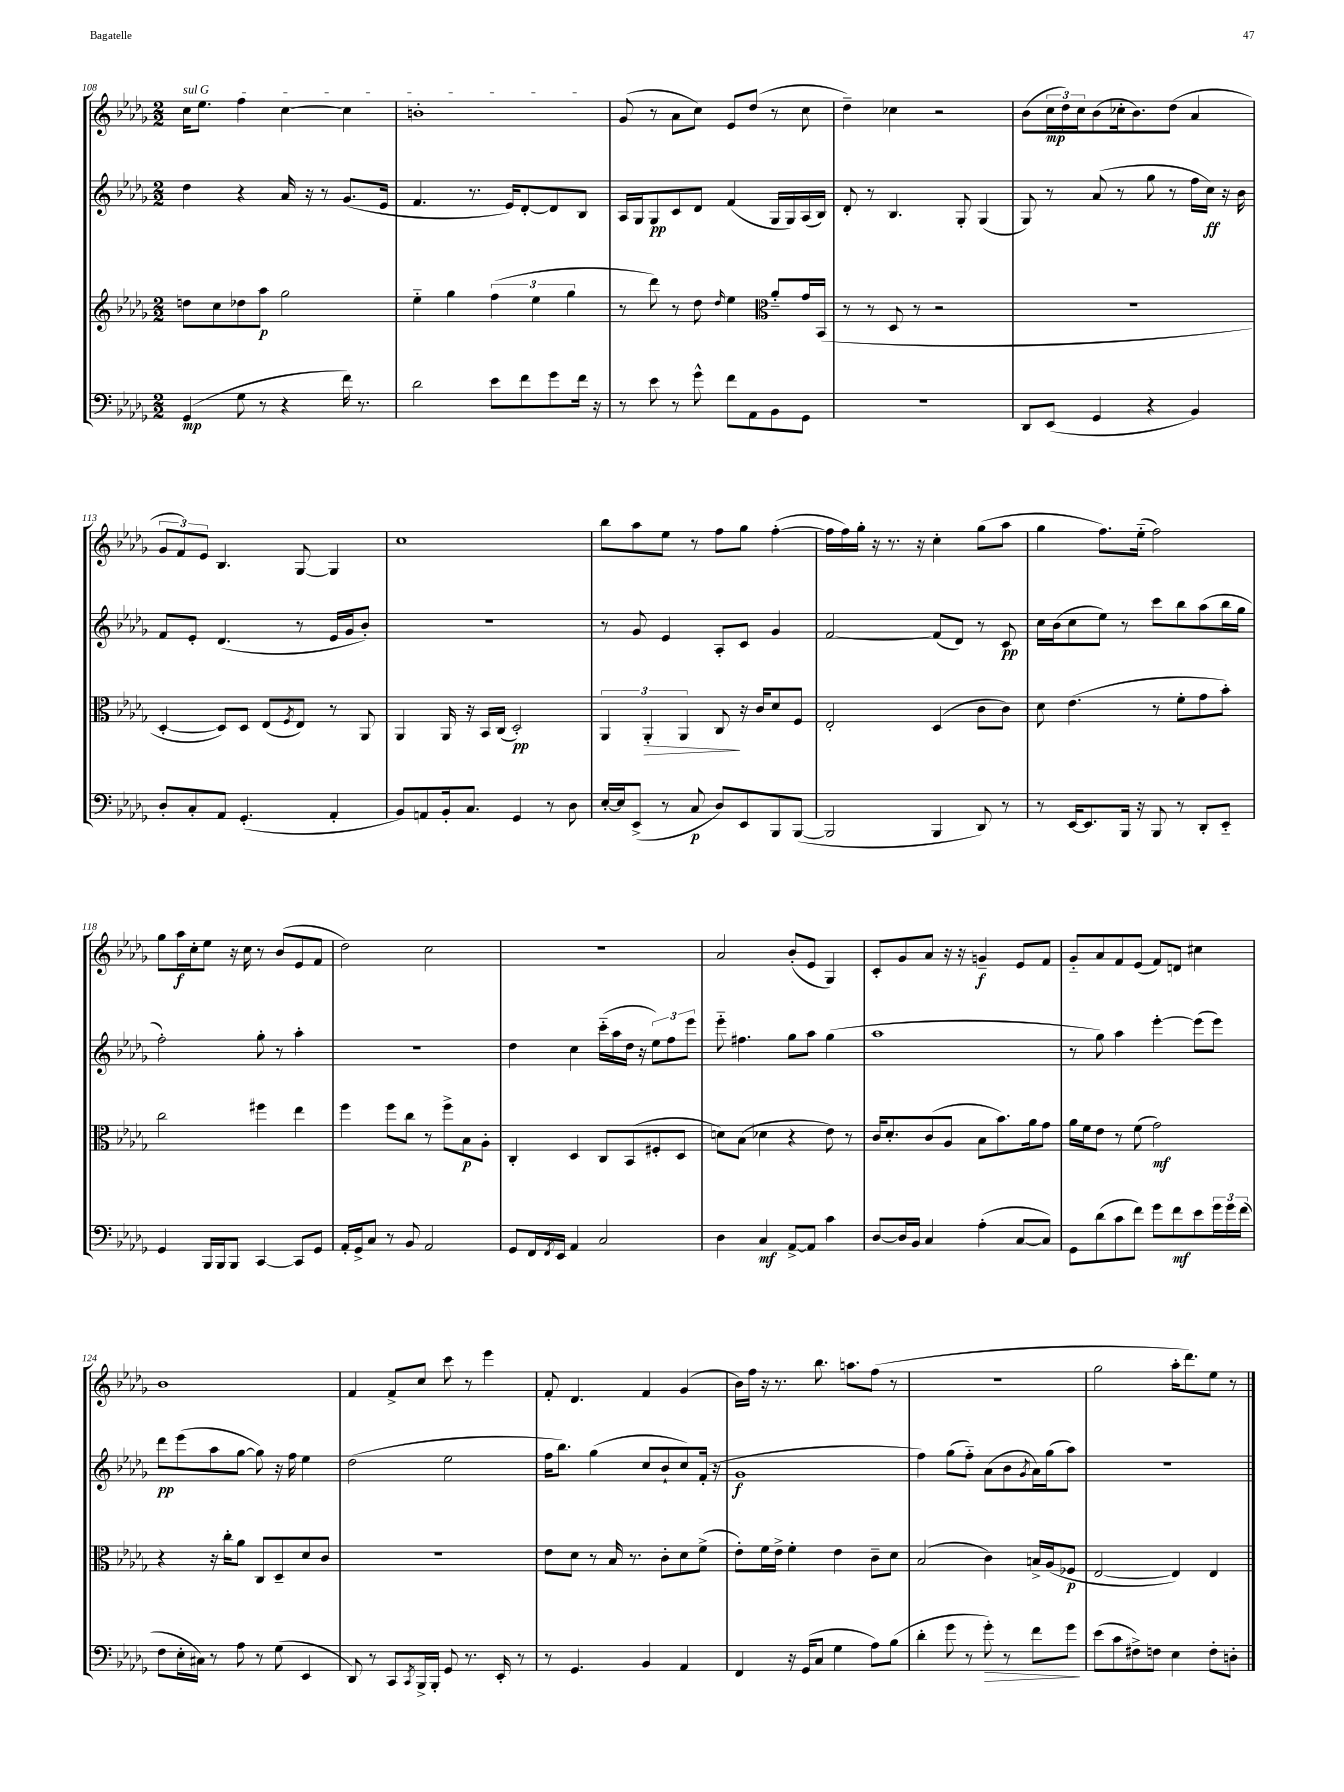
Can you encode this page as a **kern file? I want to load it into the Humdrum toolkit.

**kern	**dynam	**kern	**dynam	**kern	**dynam	**kern	**dynam
*part4	*part4	*part3	*part3	*part2	*part2	*part1	*part1
*staff4	*staff4	*staff3	*staff3	*staff2	*staff2	*staff1	*staff1
*clefF4	*	*clefG2	*	*clefG2	*	*clefG2	*
*k[b-e-a-d-g-]	*	*k[b-e-a-d-g-]	*	*k[b-e-a-d-g-]	*	*k[b-e-a-d-g-]	*
*M2/2	*	*M2/2	*	*M2/2	*	*M2/2	*
=108	=108	=108	=108	=108	=108	=108	=108
!	!	!	!	!	!	!LO:TX:a:i:t=sul G	!
(4GG-/	mp	8ddn\L	.	4dd-\	.	16cc\KL	.
.	.	.	.	.	.	8.ee-\J	.
.	.	8cc\	.	.	.	.	.
8G-\	.	8dd-X\	.	4r	.	4ff\	.
8r	.	8aa-\J	p	.	.	.	.
4r	.	2gg-\	.	16a-/	.	[4cc\	.
.	.	.	.	16r	.	.	.
.	.	.	.	8r	.	.	.
16f\)	.	.	.	(8.g-/L	.	4cc\]	.
8.r	.	.	.	.	.	.	.
.	.	.	.	16e-/Jk	.	.	.
=109	=109	=109	=109	=109	=109	=109	=109
2d-\	.	4ee-\	.	4.f/	.	1bn'	.
.	.	4gg-\	.	.	.	.	.
.	.	.	.	8.r	.	.	.
8e-\L	.	(6ff\	.	.	.	.	.
.	.	.	.	16e-/KL)	.	.	.
8f\	.	.	.	[8d-'/	.	.	.
.	.	6ee-\	.	.	.	.	.
8g-\	.	.	.	8d-/]	.	.	.
.	.	6gg-\	.	.	.	.	.
16f\Jk	.	.	.	8B-/J	.	.	.
16r	.	.	.	.	.	.	.
=110	=110	=110	=110	=110	=110	=110	=110
8r	.	8r	.	16A-/LL	.	(8g-/	.
.	.	.	.	16G-/J	.	.	.
8e-\	.	8ddd-\)	.	8G-/	pp	8r	.
8r	.	8r	.	8c/	.	8a-\L	.
8g-^^\	.	8dd-\	.	8d-/J	.	8cc\J)	.
.	.	16qqdd-/	.	.	.	.	.
8f\L	.	4ee-\	.	(4f/	.	8e-/L	.
8AA-\	.	.	.	.	.	(8dd-/J	.
*	*	*clefC3	*	*	*	*	*
8BB-\	.	8a-/L	.	16G-/LL	.	8r	.
.	.	.	.	16G-/)	.	.	.
8GG-\J	.	16g-/L	.	(16A-/	.	8cc\	.
.	.	(16BB-/JJ	.	16B-/JJ)	.	.	.
=111	=111	=111	=111	=111	=111	=111	=111
1r	.	8r	.	8d-'/	.	4dd-~\)	.
.	.	8r	.	8r	.	.	.
.	.	8D-/	.	4.B-/	.	4cc-X\	.
.	.	8r	.	.	.	.	.
.	.	2r	.	.	.	2r	.
.	.	.	.	8G-'/	.	.	.
.	.	.	.	(4G-/	.	.	.
=112	=112	=112	=112	=112	=112	=112	=112
8DD-/L	.	1r	.	8G-/)	.	(8b-\L	.
(8EE-/J	.	.	.	8r	.	24cc\L	mp
.	.	.	.	.	.	24dd-\)	.
.	.	.	.	.	.	24cc\J	.
4GG-/	.	.	.	(8a-/	.	(8b-\	.
.	.	.	.	8r	.	16cc-X'\k	.
.	.	.	.	.	.	8.b-\)	.
4r	.	.	.	8gg-\	.	.	.
.	.	.	.	8r	.	(8dd-\J	.
4BB-/)	.	.	.	16ff\LL	.	4a-/	.
.	.	.	.	16cc\JJ)	ff	.	.
.	.	.	.	16r	.	.	.
.	.	.	.	16b-\	.	.	.
!!LO:LB:g=z
=113	=113	=113	=113	=113	=113	=113	=113
8D-'/L	.	[4D-'/	.	8f/L	.	12g-/L	.
.	.	.	.	.	.	12f/)	.
8C'/	.	.	.	8e-'/J	.	.	.
.	.	.	.	.	.	12e-/J	.
8AA-/J	.	8D-/L])	.	(4.d-/	.	4.B-/	.
(4.GG-'/	.	8D-/J	.	.	.	.	.
.	.	(8E-/L	.	.	.	.	.
.	.	8qF/	.	.	.	.	.
.	.	8E-/J)	.	8r	.	[8G-/	.
4AA-'/	.	8r	.	16e-/LL	.	4G-/]	.
.	.	.	.	16g-/J	.	.	.
.	.	8AA-/	.	8b-'/J)	.	.	.
=114	=114	=114	=114	=114	=114	=114	=114
8BB-/L)	.	4AA-/	.	1r	.	1cc	.
8AAn/	.	.	.	.	.	.	.
16BB-'/k	.	16AA-/	.	.	.	.	.
8.C/J	.	16r	.	.	.	.	.
.	.	16BB-/LL	.	.	.	.	.
.	.	(16C/JJ	.	.	.	.	.
4GG-/	.	2D-'/)	pp	.	.	.	.
8r	.	.	.	.	.	.	.
8D-\	.	.	.	.	.	.	.
=115	=115	=115	=115	=115	=115	=115	=115
[16E-'/LL	.	6AA-/	.	8r	.	8bb-\L	.
16E-/J]	.	.	.	.	.	.	.
(8EE-^/J	.	.	.	8g-/	.	8aa-\	.
!	!	!	!LO:HP:b	!	!	!	!
.	.	6AA-'/	>	.	.	.	.
8r	.	.	.	4e-/	.	8ee-\J	.
.	.	6AA-/	.	.	.	.	.
8C/	p	.	.	.	.	8r	.
8D-/L)	.	8C/	.	8A-'/L	.	8ff\L	.
8EE-/	.	16r	]	8c/J	.	8gg-\J	.
.	.	16c/KL	.	.	.	.	.
8BBB-/	.	8d-/	.	4g-/	.	([4ff'\	.
([8BBB-/J	.	8F/J	.	.	.	.	.
=116	=116	=116	=116	=116	=116	=116	=116
2BBB-/]	.	2E-'/	.	[2f/	.	16ff\LL]	.
.	.	.	.	.	.	16ff\)	.
.	.	.	.	.	.	16gg-'\JJ	.
.	.	.	.	.	.	16r	.
.	.	.	.	.	.	8.r	.
.	.	.	.	.	.	16r	.
4BBB-/	.	(4D-/	.	(8f/L]	.	4cc'\	.
.	.	.	.	8d-/J)	.	.	.
8DD-/)	.	8c\L	.	8r	.	(8gg-\L	.
8r	.	8c\J)	.	8c/	pp	8aa-\J	.
=117	=117	=117	=117	=117	=117	=117	=117
8r	.	8d-\	.	16cc\LL	.	4gg-\	.
.	.	.	.	(16b-\J	.	.	.
[16EE-/KL	.	(4.e-\	.	8cc\	.	.	.
8.EE-/]	.	.	.	.	.	.	.
.	.	.	.	8ee-\J)	.	8.ff\L)	.
16BBB-/Jk	.	.	.	8r	.	.	.
16r	.	.	.	.	.	(16ee-\Jk	.
8BBB-/	.	8r	.	8ccc\L	.	2ff\)	.
8r	.	8f'\L	.	8bb-\	.	.	.
8DD-'/L	.	8g-\	.	(8aa-\	.	.	.
8EE-/J	.	8b-'\J)	.	16bb-\L	.	.	.
.	.	.	.	16gg-\JJ	.	.	.
!!LO:LB:g=z
=118	=118	=118	=118	=118	=118	=118	=118
4GG-/	.	2cc\	.	2ff'\)	.	8gg-\L	.
.	.	.	.	.	.	16aa-\L	f
.	.	.	.	.	.	16cc'\J	.
16BBB-/LL	.	.	.	.	.	8ee-\J	.
16BBB-/J	.	.	.	.	.	.	.
8BBB-/J	.	.	.	.	.	16r	.
.	.	.	.	.	.	16cc\	.
[4CC/	.	4ff#X\	.	8gg-'\	.	8r	.
.	.	.	.	8r	.	(8b-/L	.
8CC/L]	.	4ee-\	.	4aa-'\	.	8e-/	.
8GG-/J	.	.	.	.	.	8f/J	.
=119	=119	=119	=119	=119	=119	=119	=119
16AA-'/LL	.	4ff\	.	1r	.	2dd-\)	.
16GG-^/J	.	.	.	.	.	.	.
8C/J	.	.	.	.	.	.	.
8r	.	8ff\L	.	.	.	.	.
8BB-/	.	8cc\J	.	.	.	.	.
2AA-/	.	8r	.	.	.	2cc\	.
.	.	8ff^\L	.	.	.	.	.
.	.	8B-\	p	.	.	.	.
.	.	8A-'\J	.	.	.	.	.
=120	=120	=120	=120	=120	=120	=120	=120
8GG-/L	.	4C'/	.	4dd-\	.	1r	.
16FF/L	.	.	.	.	.	.	.
8qFF/	.	.	.	.	.	.	.
16EE-/JJ	.	.	.	.	.	.	.
4AA-/	.	4D-/	.	4cc\	.	.	.
2C/	.	8C/L	.	(16ccc\LL	.	.	.
.	.	.	.	16aa-\	.	.	.
.	.	(8BB-/	.	16dd-\JJ	.	.	.
.	.	.	.	16r	.	.	.
.	.	8F#X'/	.	12ee-\L)	.	.	.
.	.	.	.	12ff\	.	.	.
.	.	8D-/J	.	.	.	.	.
.	.	.	.	12eee-\J	.	.	.
=121	=121	=121	=121	=121	=121	=121	=121
4D-\	.	8dn\L)	.	8eee-\	.	2a-/	.
.	.	(8B-\J	.	4.ff#X\	.	.	.
4C/	mf	4d-X\	.	.	.	.	.
[8AA-^/L	.	4r	.	8gg-\L	.	(8b-'/L	.
8AA-/J]	.	.	.	8aa-\J	.	8e-/J	.
4c\	.	8e-\)	.	(4gg-\	.	4G-/)	.
.	.	8r	.	.	.	.	.
=122	=122	=122	=122	=122	=122	=122	=122
[8D-/L	.	16c/KL	.	1aa-	.	8c'/L	.
.	.	8.d-'/	.	.	.	.	.
16D-/L]	.	.	.	.	.	8g-/	.
16BB-/JJ	.	.	.	.	.	.	.
4C/	.	(8c/	.	.	.	8a-/J	.
.	.	8A-/J	.	.	.	16r	.
.	.	.	.	.	.	16r	.
(4A-'\	.	8B-\L	.	.	.	4gn~/	f
.	.	8.b-\)	.	.	.	.	.
[8C/L	.	.	.	.	.	8e-/L	.
.	.	16a-\k	.	.	.	.	.
8C/J])	.	8g-\J	.	.	.	8f/J	.
=123	=123	=123	=123	=123	=123	=123	=123
8GG-\L	.	16a-\LL	.	8r	.	8g-/L	.
.	.	16f\J	.	.	.	.	.
(8d-\	.	8e-\J	.	8gg-\)	.	8a-/	.
8c\	.	8r	.	4aa-\	.	8f/	.
8f\J)	.	(8f\	.	.	.	(8e-/J	.
8g-\L	.	2g-\)	mf	[4eee-'\	.	8f/L)	.
8f\	mf	.	.	.	.	8dn/J	.
8e-\	.	.	.	(8eee-\L]	.	4cc#X\	.
24g-\L	.	.	.	8eee-\J)	.	.	.
24g-\	.	.	.	.	.	.	.
(24f\JJ	.	.	.	.	.	.	.
!!LO:LB:g=z
=124	=124	=124	=124	=124	=124	=124	=124
8F\L	.	4r	.	8ddd-\L	pp	1b-	.
16E-'\L	.	.	.	(8eee-\	.	.	.
16C#X\JJ)	.	.	.	.	.	.	.
8r	.	16r	.	8aa-\	.	.	.
.	.	16cc'\KL	.	.	.	.	.
8A-\	.	8a-\J	.	[8gg-\J	.	.	.
8r	.	8C/L	.	8gg-\])	.	.	.
(8G-\	.	8D-~/	.	16r	.	.	.
.	.	.	.	16ff\	.	.	.
4EE-/	.	8d-/	.	4ee-\	.	.	.
.	.	8c/J	.	.	.	.	.
=125	=125	=125	=125	=125	=125	=125	=125
8DD-/)	.	1r	.	(2dd-\	.	4f/	.
8r	.	.	.	.	.	.	.
8CC/L	.	.	.	.	.	8f^/L	.
8qCC/	.	.	.	.	.	.	.
16BBB-^/L	.	.	.	.	.	8cc/J	.
16BBB-'/JJ	.	.	.	.	.	.	.
8GG-/	.	.	.	2ee-\	.	8ccc\	.
8.r	.	.	.	.	.	8r	.
.	.	.	.	.	.	4eee-\	.
16EE-'/	.	.	.	.	.	.	.
8r	.	.	.	.	.	.	.
=126	=126	=126	=126	=126	=126	=126	=126
8r	.	8e-\L	.	16ff\KL	.	8f'/	.
.	.	.	.	8.bb-\J)	.	.	.
4.GG-/	.	8d-\J	.	.	.	4.d-/	.
.	.	8r	.	(4gg-\	.	.	.
.	.	16B-/	.	.	.	.	.
.	.	8.r	.	.	.	.	.
4BB-/	.	.	.	8cc/L	.	4f/	.
.	.	8c'\L	.	8b-`/	.	.	.
4AA-/	.	8d-\	.	8cc/)	.	(4g-/	.
.	.	(8f^\J	.	(16f'/Jk	.	.	.
.	.	.	.	16r	.	.	.
=127	=127	=127	=127	=127	=127	=127	=127
4FF/	.	8e-'\L)	.	1g-	f	16b-\LL)	.
.	.	.	.	.	.	16ff\JJ	.
.	.	16f\L	.	.	.	16r	.
.	.	16e-^\JJ	.	.	.	8.r	.
16r	.	4f'\	.	.	.	.	.
(16GG-/KL	.	.	.	.	.	.	.
8C/J	.	.	.	.	.	8.bb-\	.
4G-\	.	4e-\	.	.	.	.	.
.	.	.	.	.	.	8.aan\L	.
8A-\L)	.	8c~\L	.	.	.	(8ff\J	.
(8B-\J	.	8d-\J	.	.	.	8r	.
=128	=128	=128	=128	=128	=128	=128	=128
4d-'\	.	(2B-/	.	4ff\)	.	1r	.
8g-\	.	.	.	(8gg-\L	.	.	.
8r	.	.	.	8ff\J)	.	.	.
!	!LO:HP:b	!	!	!	!	!	!
8g-'\)	>	4c\)	.	(8a-\L	.	.	.
8r	.	.	.	8b-\	.	.	.
.	.	.	.	8qg-/	.	.	.
8f\L	.	16Bn^/LL	.	16a-\L)	.	.	.
.	.	(16A-/J	.	(16gg-\J	.	.	.
8g-\J	.	8F-X/J	p	8aa-\J)	.	.	.
.	]	.	.	.	.	.	.
=129	=129	=129	=129	=129	=129	=129	=129
(8e-\L	.	[2E-/	.	1r	.	2gg-\	.
8c\	.	.	.	.	.	.	.
8F#X^\)	.	.	.	.	.	.	.
8Fn\J	.	.	.	.	.	.	.
4E-\	.	4E-/])	.	.	.	16aa-'\KL	.
.	.	.	.	.	.	8.ddd-\)	.
8F'\L	.	4E-/	.	.	.	8ee-\J	.
8Dn'\J	.	.	.	.	.	8r	.
==	==	==	==	==	==	==	==
*-	*-	*-	*-	*-	*-	*-	*-
